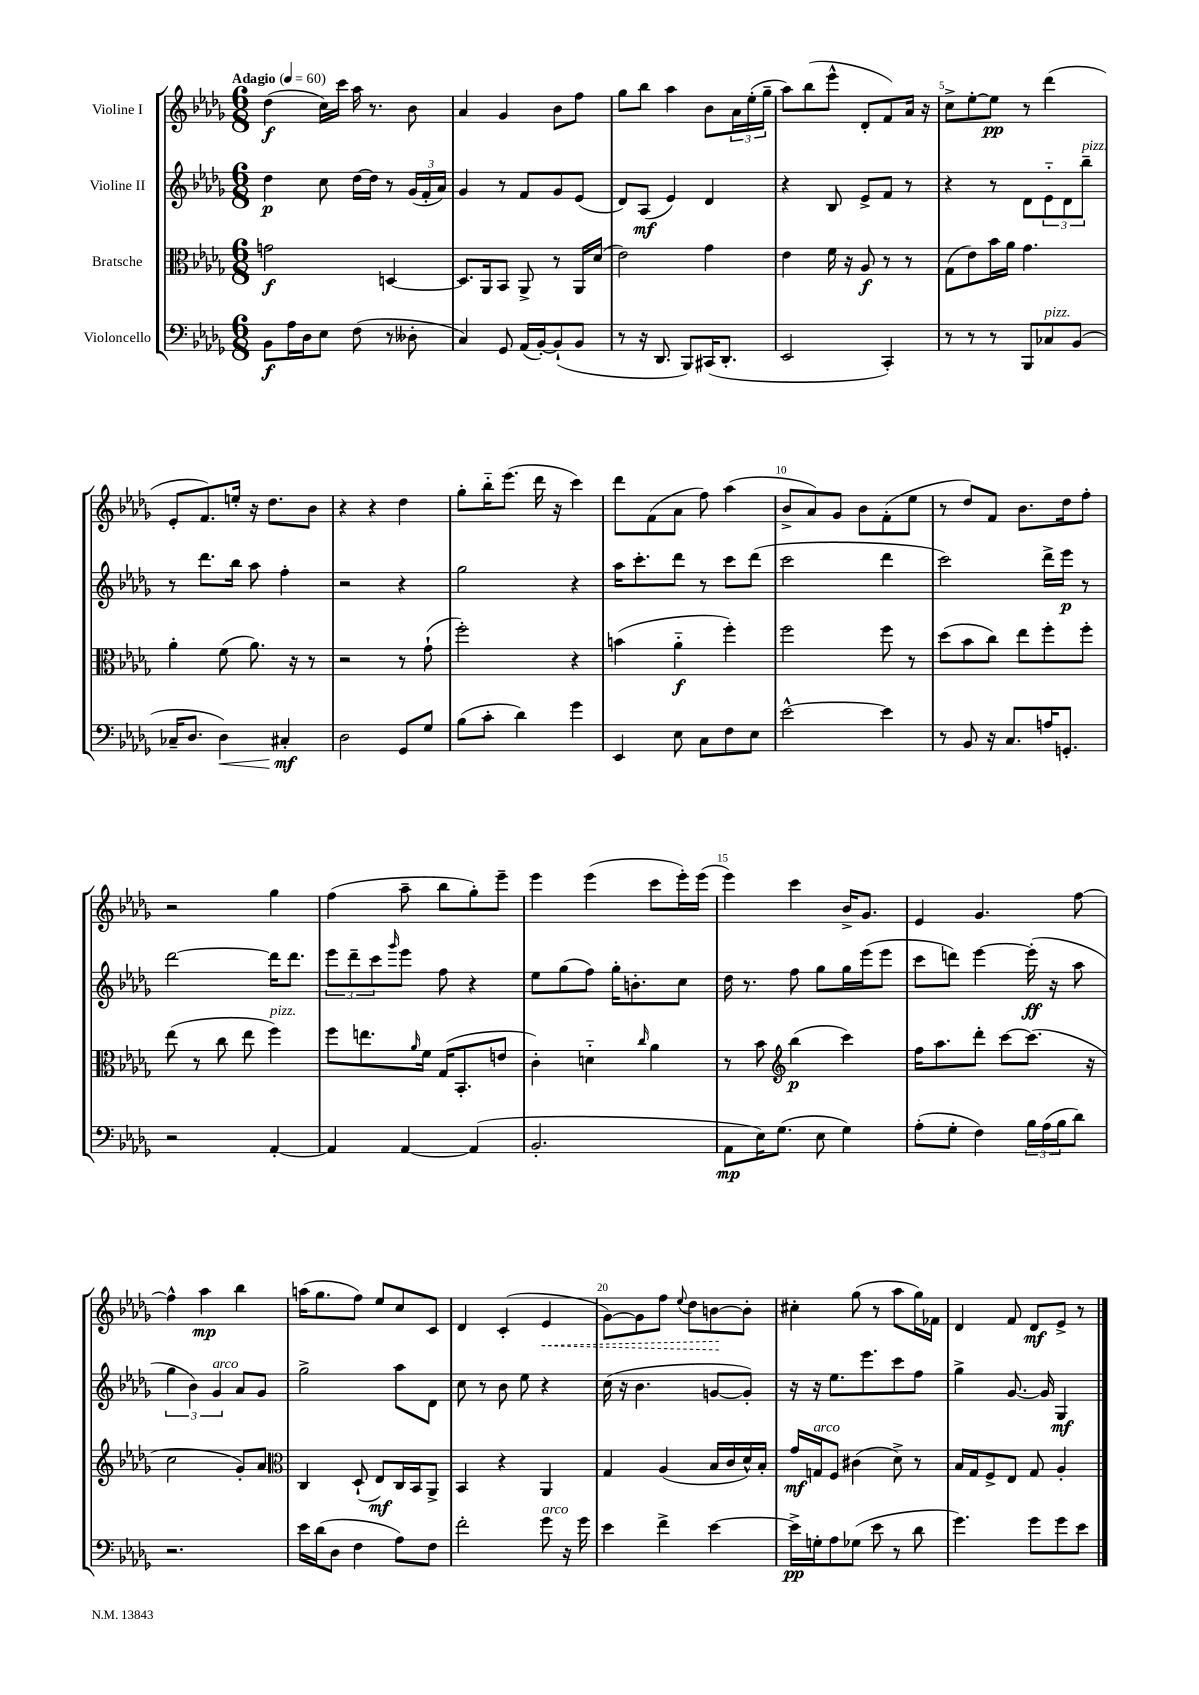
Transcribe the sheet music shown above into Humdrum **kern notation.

**kern	**kern	**kern	**kern
*staff4	*staff3	*staff2	*staff1
*clefF4	*clefC3	*clefG2	*clefG2
*k[b-e-a-d-g-]	*k[b-e-a-d-g-]	*k[b-e-a-d-g-]	*k[b-e-a-d-g-]
*M6/8	*M6/8	*M6/8	*M6/8
*MM60	*MM60	*MM60	*MM60
8BB-\L	2g\	4dd-\	(4dd-\
16A-\L	.	.	.
16D-\J	.	.	.
8E-\J	.	8cc\	16cc\LL)
.	.	.	16ccc\JJ
(8F\	.	[16dd-\LL	16aa-\
.	.	16dd-\]JJ	8.r
8r	[4D/	8r	.
8D--'\	.	(24g-/LL	8b-\
.	.	24f'/	.
.	.	24a-/JJ)	.
=	=	=	=
4C/)	8.D/]L	4g-/	4a-/
.	16AA-/k	.	.
8GG-/	8BB-/J	8r	4g-/
(16AA-/LL	8AA-^/	8f/L	.
[16BB-'/J)	.	.	.
(8BB-`/]	8r	8g-/	8b-\L
8BB-/J	16AA-/LL	(8e-/J	8ff\J
.	(16d-/JJ	.	.
=	=	=	=
8r	2e-\)	8d-/L)	8gg-\L
16r	.	(8A-/J	8bb-\J
8.DD-/	.	.	.
.	.	4e-/)	4aa-\
8BBB-/L)	.	.	.
(16CC#/K	4g-\	4d-/	8b-\L
8.DD-'/J	.	.	.
.	.	.	24a-\L
.	.	.	(24ee-'\
.	.	.	24gg-~\JJ
=	=	=	=
2EE-/	4e-\	4r	8aa-\L)
.	.	.	(8bb-\
.	16f\	8B-/	8eee-^^\J
.	16r	.	.
.	8A-/	8e-^/L	8d-'/L
4CC'/)	8r	8f/J	8f/)
.	8r	8r	16a-/Jk
.	.	.	16r
=	=	=	=
8r	(8G-\L	4r	8cc^\L
8r	8e-\)	.	[8ee-'\
8r	16b-\L	8r	8ee-\]J
.	16a-\JJ	.	.
8BBB-/L	4.g-\	8d-\L	8r
8C-/	.	12e-'~\	(4ddd-\
.	.	12d-\	.
(8BB-/J	.	.	.
.	.	12bb-~\J	.
=	=	=	=
16C-~/LK	4a-'\	8r	8e-'/L
8.D-/J	.	.	.
.	.	8.ddd-\L	8.f/)
4D-\)	(8f\	.	.
.	.	16bb-\Jk	16ee'/Jk
.	8.a-\)	8aa-\	16r
.	.	.	8.dd-\L
4C#'/	.	4ff'\	.
.	16r	.	.
.	8r	.	8b-\J
=	=	=	=
2D-\	2r	2r	4r
.	.	.	4r
8GG-/L	8r	4r	4dd-\
8G-/J	(8g-`\	.	.
=	=	=	=
(8B-\L	2ff'\)	2gg-\	8gg-'\L
8c'\J	.	.	16bb-'~\K
.	.	.	(8.eee-\J
4d-\)	.	.	.
.	.	.	16ddd-\
.	.	.	16r
4g-\	4r	4r	4ccc\)
=	=	=	=
4EE-/	(4b\	16aa-\LK	8ddd-\L
.	.	8.ccc'\	.
.	.	.	(8f\
8E-\	4a-'~\	8ddd-\J	8a-\J
8C\L	.	8r	8ff\)
8F\	4ff'\)	8ccc\L	(4aa-\
8E-\J	.	(8ddd-\J	.
=	=	=	=
[2e-^^\	2ff\	2ccc\	8b-^/L
.	.	.	8a-/)
.	.	.	8g-/J
.	.	.	8b-\L
4e-\]	8ff\	4ddd-\	(8f'\
.	8r	.	8ee-\J
=	=	=	=
8r	(8dd-\L	2ccc\)	8r
8BB-/	8b-\	.	8dd-/L)
16r	8cc\J)	.	8f/J
8.C/L	.	.	.
.	8ee-\L	.	8.b-\L
16A/K	8ff'\	16ddd-^\LL	.
8.GG'/J	.	16eee-\JJ	16dd-\k
.	8ff'\J	8r	8ff'\J
=	=	=	=
2r	(8ee-\	[2ddd-\	2r
.	8r	.	.
.	8cc\	.	.
.	8ee-\	.	.
[4AA-'/	4ff\)	16ddd-\]LK	4gg-\
.	.	8.ddd-\J	.
=	=	=	=
4AA-/]	8ff\L	12eee-\L	(4ff\
.	.	12ddd-~\	.
.	8.ee\	.	.
.	.	12ccc\	.
.	.	16qqggg-/	.
[4AA-/	.	8eee-\J	8aa-~\
.	16qqa-/	.	.
.	16f\Jk	.	.
.	(16G-/LK	8ff\	8bb-\L
.	8.BB-'/	.	.
(4AA-/]	.	4r	8gg-'\)
.	8e/J	.	8eee-~\J
=	=	=	=
2.BB-'/	4c'\)	8ee-\L	4eee-\
.	.	(8gg-\	.
.	4d'~\	8ff\J)	(4eee-\
.	.	16gg-'\LK	.
.	.	8.b'\	.
.	16qqcc/	.	.
.	4a-\	.	8ccc\L
.	.	8cc\J	16eee-'\L)
.	.	.	(16eee-\JJ
=	=	=	=
8AA-\L	8r	16dd-\	4eee-\)
.	.	8.r	.
16E-\K)	8b-\	.	.
(8.G-\J	.	.	.
*	*clefG2	*	*
.	(4bb-\	8ff\	4ccc\
8E-\	.	8gg-\L	.
4G-\)	4ccc\)	16gg-\L	16b-^/LK
.	.	(16eee-\J	8.g-/J
.	.	8eee-\J	.
=	=	=	=
(8A-'\L	16ff\LK	8ccc\L	4e-/
.	8.aa-\	.	.
8G-'\J	.	8ddd\J)	.
4F\)	8ddd-'\J	[4eee-\	4.g-/
.	[8ccc\L	.	.
24B-\LL	(8.ccc\]J	(16eee-'\]	.
(24A-\	.	.	.
.	.	16r	.
24B-\J	.	.	.
8d-\J)	.	8aa-\	[8ff\
.	16r	.	.
=	=	=	=
2.r	2cc\	6gg-\	4ff^^\]
.	.	6b-\)	.
.	.	.	4aa-\
.	.	6g-/	.
.	8g-'/L)	8a-/L	4bb-\
.	8a-/J	8g-/J	.
=	=	=	=
*	*clefC3	*	*
16e-\LL	4C/	2gg-^\	(16aa\LK
(16d-\J	.	.	8.gg-\
8D-\J	.	.	.
4F\	(8D-`/	.	8ff\J)
.	8E-/L)	.	8ee-/L
8A-\L)	16C/L	8aa-\L	8cc/
.	16BB-/J	.	.
8F\J	8AA-^/J	8d-\J	8c/J
=	=	=	=
2f'\	4BB-/	8cc\	4d-/
.	.	8r	.
.	4r	8b-\	(4c'/
.	.	8ee-\	.
8g-\	4AA-/	4r	4e-/
16r	.	.	.
16g-\	.	.	.
=	=	=	=
4e-\	4G-/	(16cc\	[8g-\L)
.	.	16r	.
.	.	4.b-\	8g-\]
4f^\	(4A-/	.	8ff\J
.	.	.	8qqee-/
.	.	.	8dd-\L
[4e-\	16B-/LL	[8g/L	[8b\
.	16c/	.	.
.	16d-^^/)	8g'/]J)	8b'\]J
.	16B-'/JJ	.	.
=	=	=	=
16e-^\]LL	16g-/LL	16r	4cc#'\
16G'\J	16G/J	16r	.
8A-\	8F/J	8.ee-\L	.
(8G-\J	(4c#\	.	(8gg-\
.	.	8.eee-\	.
8e-\	.	.	8r
8r	8d-^\)	8ccc\	8aa-\L
8d-\	8r	8ff\J	16gg-\L)
.	.	.	16f-\JJ
=	=	=	=
4.g-\)	16B-/LL	4gg-^\	4d-/
.	16G-/J	.	.
.	8F^/	.	.
.	8E-/J	[8.g-/	8f/
8g-\L	8G-/	.	8d-/L
.	.	16g-/]	.
8g-\	4A-'/	4G-/	8e-^/J
8e-\J	.	.	8r
==	==	==	==
*-	*-	*-	*-
